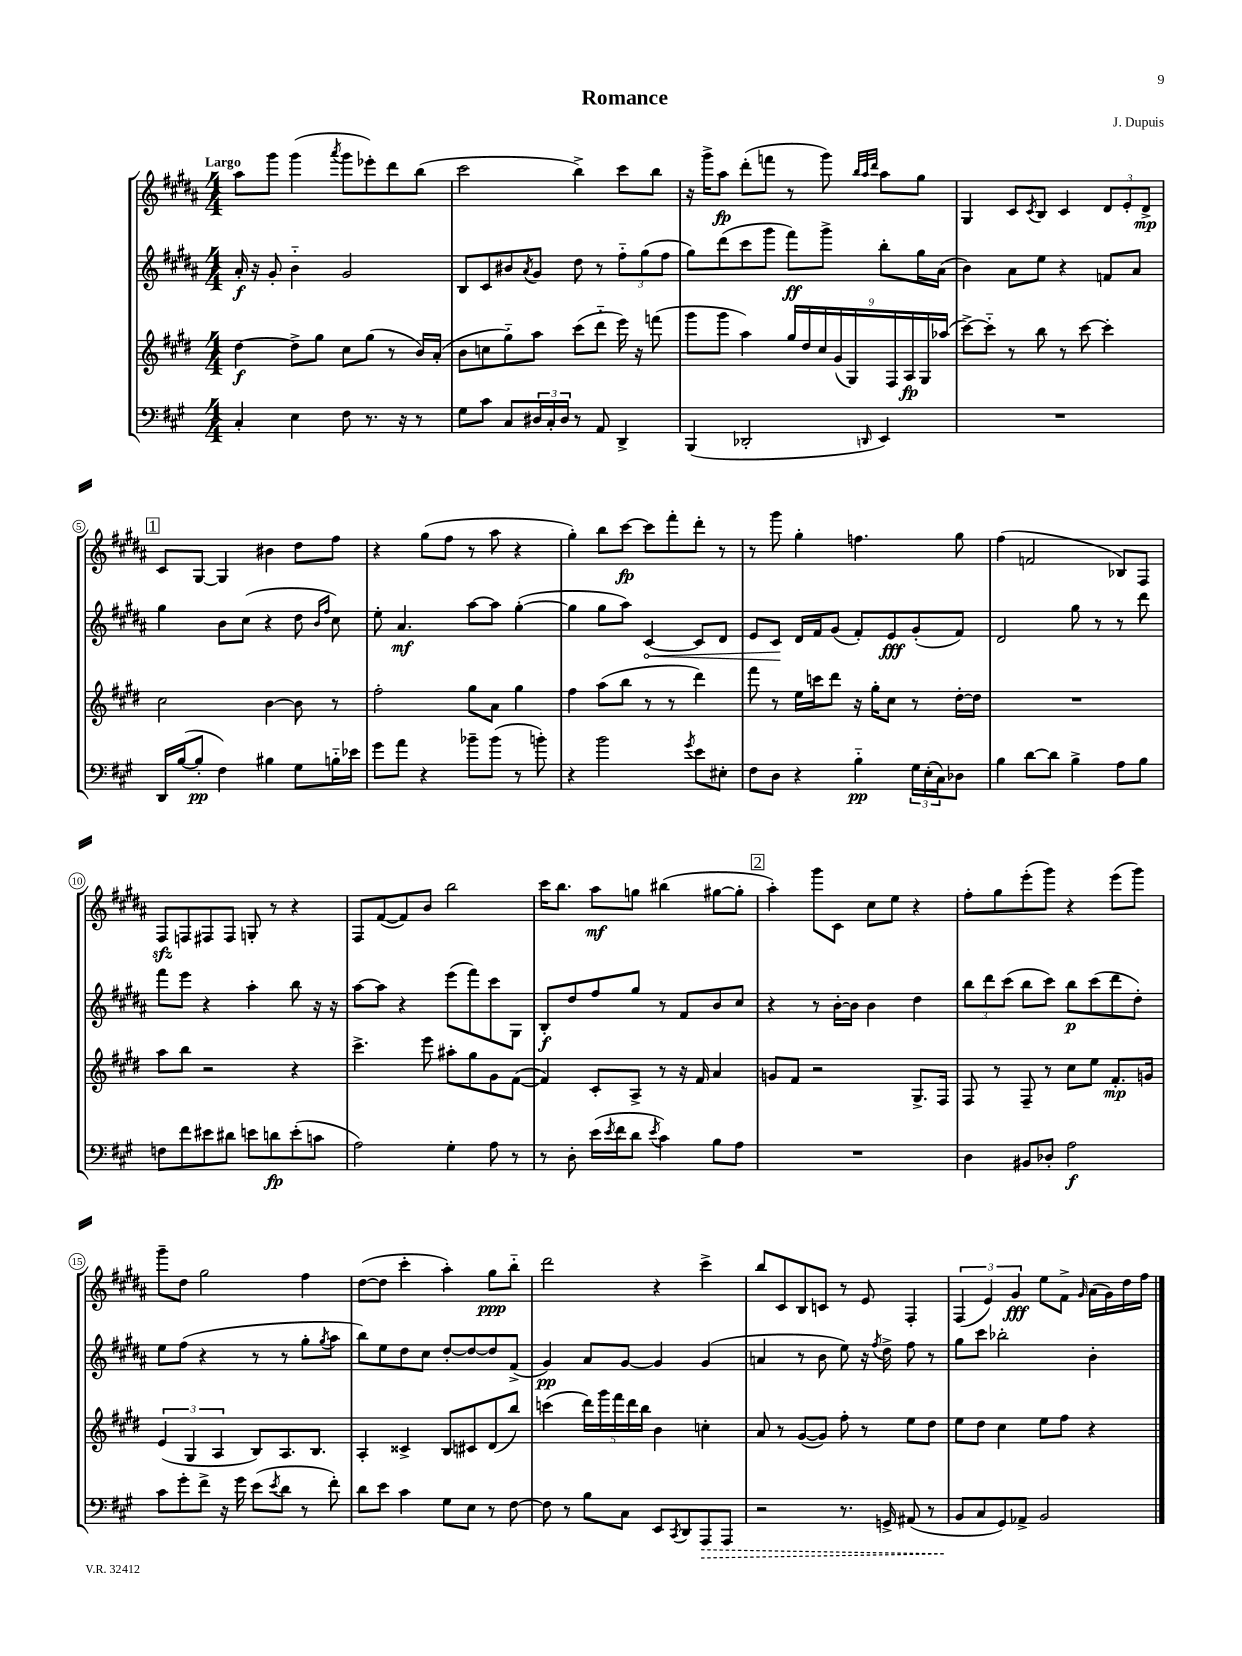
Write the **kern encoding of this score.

**kern	**kern	**kern	**kern
*staff4	*staff3	*staff2	*staff1
*clefF4	*clefG2	*clefG2	*clefG2
*k[f#c#g#]	*k[f#c#g#d#]	*k[f#c#g#d#a#]	*k[f#c#g#d#a#]
*M4/4	*M4/4	*M4/4	*M4/4
4C#'/	[4dd#\	16a#'/	8aa#\L
.	.	16r	.
.	.	8g#'/	8ggg#\J
4E\	8dd#^\]L	4b'~\	(4ggg#\
.	8gg#\J	.	.
.	.	.	8qaaa#/
8F#\	8cc#\L	2g#/	8ggg#\L
8.r	(8gg#\J	.	8eee-'\)
.	8r	.	8ddd#\
16r	.	.	.
8r	16b/LL)	.	(8bb\J
.	(16a'/JJ	.	.
=	=	=	=
8G#\L	8b\L	8B/L	2ccc#\
8c#\J	8cc\	8c#/	.
8C#/L	8gg#'~\)	8b#/	.
.	.	8qa#/	.
24D#/L	8aa\J	8g#/J	.
24C#'/	.	.	.
24D#/JJ	.	.	.
8r	(8ccc#\L	8dd#\	4bb^\)
8AA/	8ddd#'~\J	8r	.
4DD^/	16eee\)	12ff#'~\L	8ccc#\L
.	16r	.	.
.	.	(12gg#\	.
.	(8fff\	.	8bb\J
.	.	12ff#\J	.
=	=	=	=
(4BBB/	8ggg#\L	8gg#\L)	16r
.	.	.	16ggg#^\LK
.	8ggg#\J	(8ddd#\	8aa#\J
2DD-'/	4aa\)	8ccc#\	(8ddd#'\L
.	.	8ggg#\J	8fff\J
.	18gg#/LL	8fff#\L)	8r
.	18dd#/	.	.
.	18cc#/	.	.
.	.	8ggg#^\J	8ggg#\)
.	(18g#/	.	.
.	18G#/)	.	.
.	.	.	32qqbb/LLL
.	.	.	32qqaa#/
16qqDD/	.	.	32qqddd#/JJJ
4EE/)	.	8bb'\L	8aa#\L
.	18F#/	.	.
.	18A/	.	.
.	.	16gg#\L	8gg#\J
.	18G#/	.	.
.	.	(16a#\JJ	.
.	(18aa-/JJ	.	.
=	=	=	=
1r	[8ccc#^\L)	4b\)	4G#/
.	8ccc#'~\]J	.	.
.	8r	8a#\L	8c#/L
.	.	.	8qc#/
.	8bb\	8ee\J	8B/J
.	8r	4r	4c#/
.	[8ccc#\	.	.
.	4ccc#'\]	8f/L	12d#/L
.	.	.	12e'/
.	.	8a#/J	.
.	.	.	12d#^/J
=	=	=	=
16DD/LL	2cc#\	4gg#\	8c#/L
([16B/J	.	.	.
8B'/]J	.	.	[8G#/J
4F#\)	.	8b\L	4G#/]
.	.	(8cc#\J	.
4B#\	[4b\	4r	4b#\
8G#\L	8b\]	8dd#\	8dd#\L
.	.	16qqb/LL	.
.	.	16qqff#/JJ	.
16B'~\L	8r	8cc#\)	8ff#\J
16e-\JJ	.	.	.
=	=	=	=
8g#\L	2ff#'\	8ee'\	4r
8a\J	.	4.a#/	.
4r	.	.	(8gg#\L
.	.	.	8ff#\J
8b-~\L	8gg#\L	[8aa#\L	8r
(8b-\J	8a\J	8aa#\]J	8aa#\
8r	4gg#\	([4gg#'\	4r
8b'\)	.	.	.
=	=	=	=
4r	4ff#\	4gg#\]	4gg#'\)
2b\	(8aa\L	8gg#\L	8bb\L
.	8bb\J	8aa#\J)	[8ccc#\J
.	8r	[4c#/	8ccc#\]L
.	8r	.	8fff#'\
8qg#/	.	.	.
8e\L	4ddd#\)	8c#/]L	8ddd#'\J
8E#'\J	.	8d#/J	8r
=	=	=	=
8F#\L	8fff#\	8e/L	8r
8D\J	8r	8c#/J	8ggg#\
4r	16ee\LL	16d#/LL	4gg#'\
.	16ccc\J	16f#/J	.
.	8ddd#\J	(8g#/J	.
4B'~\	16r	8f#'/L)	4.ff\
.	16gg#'\LK	.	.
.	8cc#\J	8e/	.
24G#\LL	8r	(8g#'/	.
(24E'\	.	.	.
24C#\J)	.	.	.
8D-\J	[16dd#'\LL	8f#/J)	8gg#\
.	16dd#\]JJ	.	.
=	=	=	=
4B\	1r	2d#/	(4ff#\
[8d\L	.	.	2f/
8d\]J	.	.	.
4B^\	.	8gg#\	.
.	.	8r	.
8A\L	.	8r	8B-/L)
8B\J	.	8ddd#\	8F#/J
=	=	=	=
8F\L	8aa\L	8fff#\L	8F#/L
8f#\	8bb\J	8eee\J	8F/
8e#\	2r	4r	8F#/
8d#\J	.	.	8F#/J
8e\L	.	4aa#'\	8G'/
8d\	.	.	8r
(8e'\	4r	8bb\	4r
8c\J	.	16r	.
.	.	16r	.
=	=	=	=
2A\)	4.ccc#^\	[8aa#\L	8F#/L
.	.	8aa#\]J	([8f#/
.	.	4r	8f#/])
.	8eee\	.	8b/J
4G#'\	8aa#'\L	(8eee\L	2bb\
.	8gg#\	8fff#\)	.
8A\	8g#\	8ccc#\	.
8r	([8f#\J	8G#\J	.
=	=	=	=
8r	4f#/])	8B'/L	16ccc#\LK
.	.	.	8.bb\J
8D'\	.	8dd#/	.
(16e\LL	8c#'/L	8ff#/	8aa#\L
8qe/	.	.	.
16f#\J	.	.	.
8d\J	8A^/J	8gg#/J	8gg\J
8qe/	.	.	.
4c#\)	8r	8r	(4bb#\
.	16r	8f#/L	.
.	16f#/	.	.
8B\L	4a/	8b/	[8gg#\L
8A\J	.	8cc#/J	8gg#'\]J
=	=	=	=
1r	8g/L	4r	4aa#'\)
.	8f#/J	.	.
.	2r	8r	8ggg#\L
.	.	[16b'\LL	8c#\J
.	.	16b\]JJ	.
.	.	4b\	8cc#\L
.	.	.	8ee\J
.	8.G#^/L	4dd#\	4r
.	16F#/Jk	.	.
=	=	=	=
4D\	8F#/	12bb\L	8ff#'\L
.	.	12ddd#\	.
.	8r	.	8gg#\
.	.	(12ccc#\J	.
8BB#/L	8F#~/	8bb\L	(8eee'\
8D-'/J	8r	8ccc#\J)	8ggg#\J)
2A\	8cc#\L	8bb\L	4r
.	8ee\J	(8ccc#\	.
.	8.f#'/L	8ddd#\	(8eee\L
.	.	8dd#'\J)	8ggg#\J)
.	16g/Jk	.	.
=	=	=	=
8c#\L	(6e/	8ee\L	8ggg#~\L
8g#'\	.	(8ff#\J	8dd#\J
.	6G#/	.	.
8f#^\J	.	4r	2gg#\
.	6A/	.	.
16r	.	.	.
16g#\	.	.	.
(8e\L	8B/L)	8r	.
8qe/	.	.	.
8d\J	8.A/	8r	.
8r	.	8gg#'\L	4ff#\
.	8.B/J	.	.
.	.	8qgg#/	.
8f#'\)	.	8aa#\J	.
=	=	=	=
8d\L	4A'/	8bb\L)	([8dd#\L
8e\J	.	8ee\	8dd#\]J
4c#\	4c##^/	8dd#\	4ccc#'\
.	.	8cc#\J	.
8G#\L	8B/L	[8dd#'/L	4aa#'\)
8E\J	8c#/	8dd#/_	.
8r	(8d#/	8dd#/]	8gg#\L
[8F#\	8bb/J)	(8f#^/J	8bb'~\J
=	=	=	=
8F#\]	(4ccc\	4g#/)	2ddd#\
8r	.	.	.
8B\L	20ddd#\LL)	8a#/L	.
.	20ggg#\	.	.
.	20fff#\	.	.
8C#\J	.	[8g#/J	.
.	20ddd#\	.	.
.	20bb\JJ	.	.
8EE/L	4b\	4g#/]	4r
8qCC#/	.	.	.
8DD/	.	.	.
8AAA/	4cc'\	(4g#/	4ccc#^\
8AAA/J	.	.	.
=	=	=	=
2r	8a/	4a/	8bb/L
.	8r	.	8c#/
.	([8g#/L	8r	8B/
.	8g#/]J)	8b\	8c/J
8.r	8ff#'\	8ee\)	8r
.	8r	16r	8e/
.	.	8qff#/	.
16GG^/	.	16dd#^\	.
(8AA#/	8ee\L	8ff#\	4F#'/
8r	8dd#\J	8r	.
=	=	=	=
8BB/L	8ee\L	8gg#\L	(6F#/
8C#/	8dd#\J	8ccc#\J	.
.	.	.	6e/)
8GG#/)	4cc#\	2bb-'\	.
.	.	.	6g#/
8AA-^/J	.	.	.
2BB/	8ee\L	.	8ee\L
.	8ff#\J	.	8f#^\J
.	.	.	16qqg#/
.	4r	4b'\	(16a#\LL
.	.	.	16g#\)
.	.	.	16dd#\
.	.	.	16ff#\JJ
==	==	==	==
*-	*-	*-	*-
